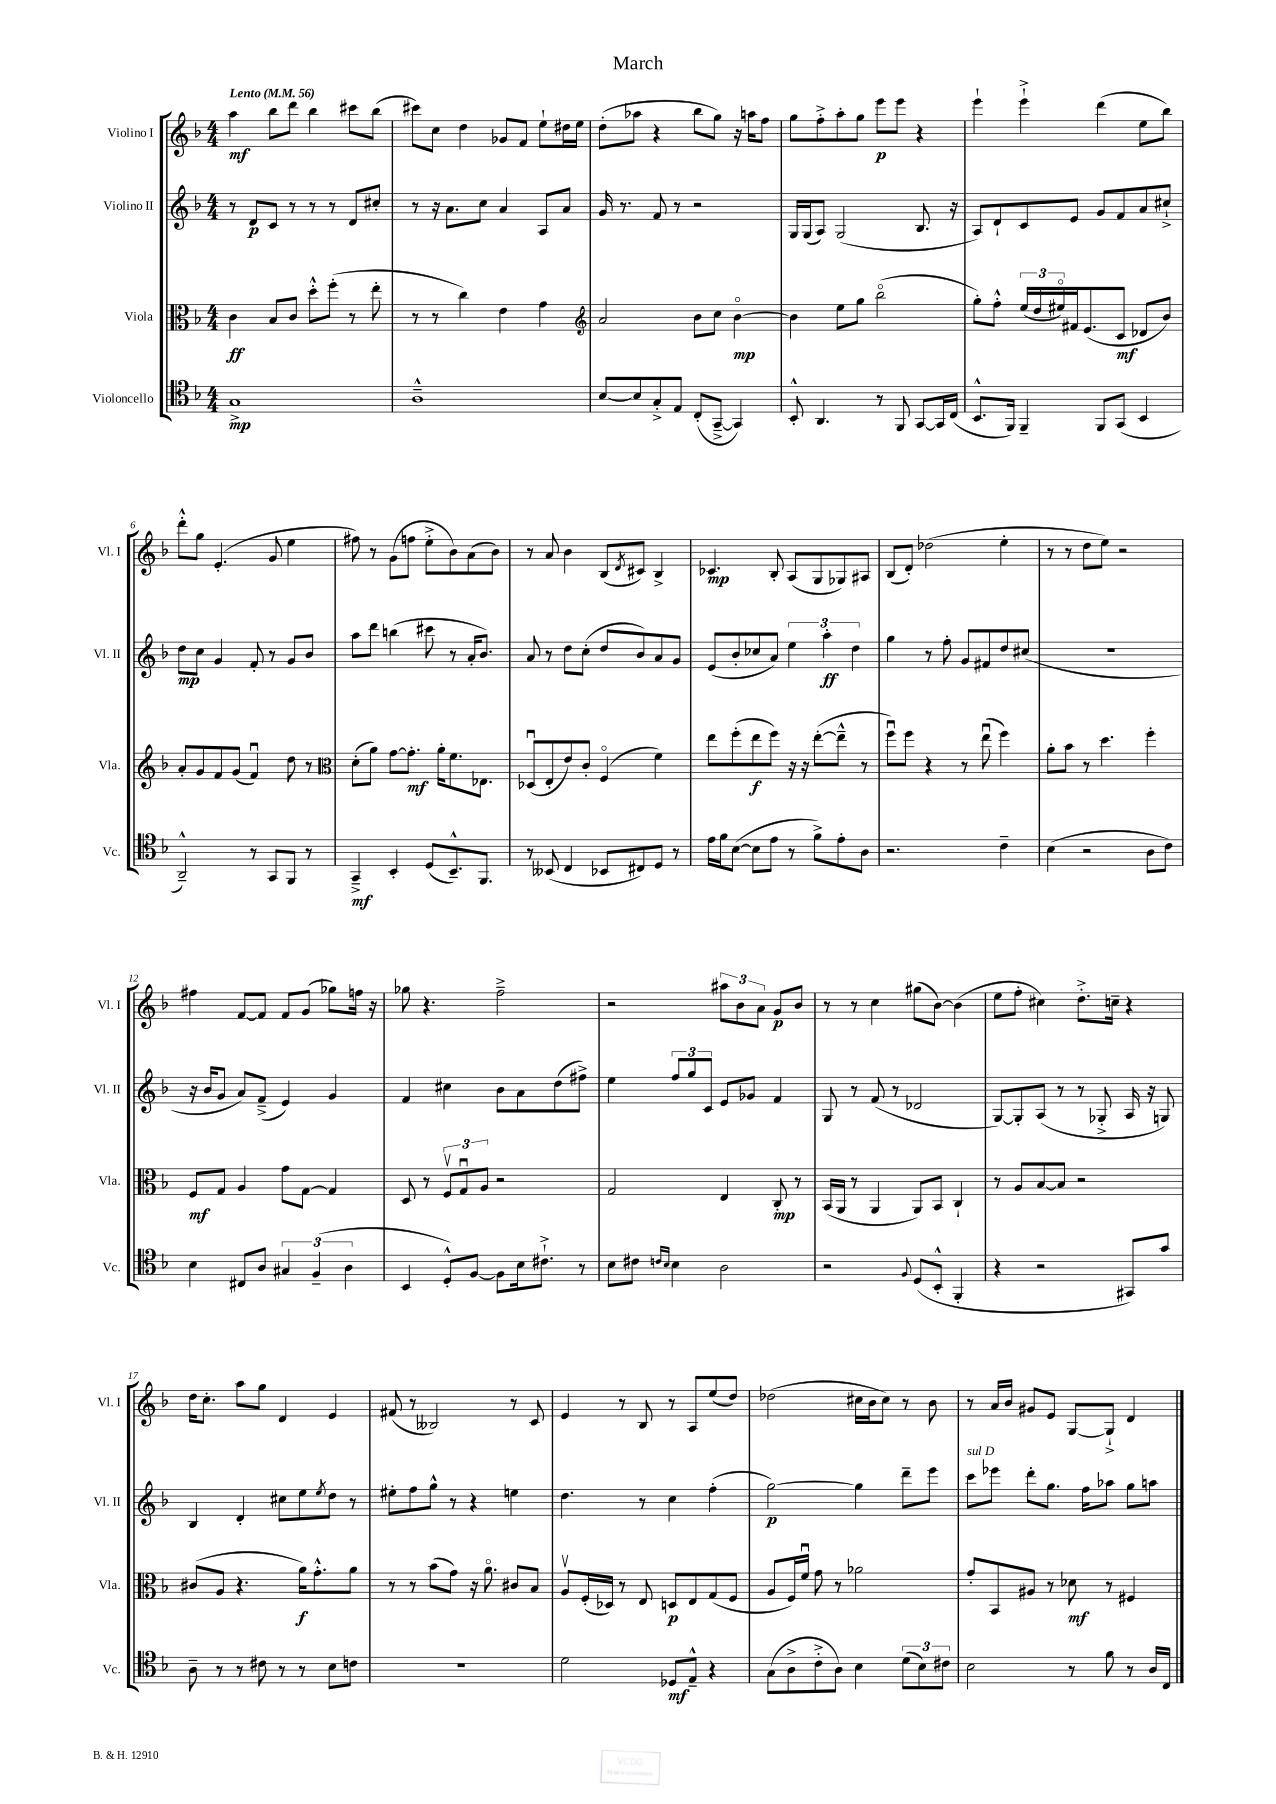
\header { title = "March" }
<<
\new StaffGroup <<
\new Staff = "s0" \with { instrumentName = "Violino I" shortInstrumentName = "Vl. I" } {
    \clef treble \key f \major \numericTimeSignature \time 4/4 \tempo "Lento" 4 = 56
    a''4\mf bes''8 d'''8 bes''4 cis'''8 bes''8( |
    cis'''8) c''8 d''4 ges'8 f'8 e''8-! dis''16 e''16 |
    d''8-.( aes''8 r4 bes''8 g''8) r16 a''16 f''8 |
    g''8 f''8-.-> a''8-. g''8 e'''8\p e'''8 r4 |
    e'''4-! e'''4-!-> d'''4( e''8 bes''8) |
    d'''8-.-^ g''8 e'4.-.( g'8 e''4 |
    fis''8) r8 g'8( f''8 e''8-.-> bes'8) a'8( bes'8) |
    r8 a'8 bes'4 bes8( \acciaccatura { d'8 } cis'8) bes4-> |
    ces'4.\mp bes8-. a8( g8 ges8) ais8 |
    bes8( d'8-.) des''2( e''4-. |
    r8 r8 d''8 e''8) r2 |
    fis''4 f'8~ f'8 f'8 g'8( ges''8) f''16 r16 |
    ges''8 r4. f''2---> |
    r2 \tuplet 3/2 { ais''8 bes'8 a'8 } g'8\p bes'8 |
    r8 r8 c''4 gis''8( bes'8~) bes'4( |
    e''8 f''8-. cis''4) d''8.-.-> c''16-- r4 |
    d''16 c''8.-. a''8 g''8 d'4 e'4 |
    fis'8( r8 beses2) r8 c'8 |
    e'4 r8 bes8 r8 a8 e''8( d''8) |
    des''2( cis''16 bes'16 cis''8) r8 bes'8 |
    r8 a'16 bes'16 gis'8 e'8 g8~ g8-!-> d'4 \bar "|." |
}
\new Staff = "s1" \with { instrumentName = "Violino II" shortInstrumentName = "Vl. II" } {
    \clef treble \key f \major \numericTimeSignature \time 4/4
    r8 d'8\p c'8 r8 r8 r8 d'8 cis''8-. |
    r8 r16 a'8. c''8 a'4 a8 a'8 |
    g'16 r8. f'8 r8 r2 |
    g16 g16( a8) g2( bes8. r16 |
    a8) d'8-! c'8 e'8 g'8 f'8 a'8 cis''8-!-> |
    d''8\mp c''8 g'4 f'8-. r8 g'8 bes'8 |
    a''8 d'''8 b''4( cis'''8 r8 a'16-. bes'8.) |
    a'8 r8 d''8 c''8-.( d''8 bes'8) a'8 g'8 |
    e'8( bes'8-. ces''8 a'8) \tuplet 3/2 { e''4 a''4-.\ff d''4 } |
    g''4 r8 f''8-. g'8 fis'8 d''8 cis''8( |
    r1 |
    r16 bes'16 g'8 a'8) f'8--->( e'4) g'4 |
    f'4 cis''4 bes'8 a'8 d''8( fis''8->) |
    e''4 \tuplet 3/2 { f''8 g''8 c'8 } e'8 ges'8 f'4 |
    g8 r8 f'8( r8 des'2 |
    g8~) g8-. a8( r8 r8 ges8-.-> a16 r16 g8) |
    bes4 d'4-. cis''8 e''8 \acciaccatura { e''8 } d''8 r8 |
    eis''8-. f''8 g''8-^ r8 r4 e''4 |
    d''4. r8 c''4 f''4-.( |
    g''2~\p) g''4 d'''8-- e'''8 |
    c'''8^\markup { \italic "sul D" } ees'''8 d'''8-. g''8. f''16 aes''8 g''8 a''8 \bar "|." |
}
\new Staff = "s2" \with { instrumentName = "Viola" shortInstrumentName = "Vla." } {
    \clef alto \key f \major \numericTimeSignature \time 4/4
    c'4\ff bes8 c'8 d''8-.-^ f''8-.( r8 e''8-. |
    r8 r8 c''4) e'4 g'4 |
    \clef treble a'2 bes'8 c''8 bes'4~\flageolet\mp |
    bes'4 e''8 g''8 bes''2\flageolet( |
    g''8-.) f''8-.-^ \tuplet 3/2 { e''16( d''16 eis''16\flageolet) } fis'16 e'8.( c'8\mf des'8 bes'8) |
    a'8-. g'8 f'8 g'8( f'4\downbow) d''8 r8 |
    \clef alto d'8-.( a'8) g'8~ g'8.-.\mf a'16-. f'8. ees8. |
    des8\downbow( e8-. e'8) c'8-. f4\flageolet( f'4) |
    e''8 f''8-.( e''8\f f''8) r16 r16 e''8~-.( e''8---^ r8 |
    f''8\downbow) f''8 r4 r8 e''8\downbow( f''4) |
    a'8-. bes'8 r8 d''4. f''4-. |
    f8\mf g8 a4 g'8 g8~ g4 |
    d8 r8 \tuplet 3/2 { f8\upbow g8\downbow a8 } r2 |
    g2 e4 c8-.\mp r8 |
    bes,16( a,16 r8 a,4 a,8) bes,8 c4-! |
    r8 a8 bes8~ bes8 r2 |
    cis'8( a8 r4. a'16\f) g'8.-.-^ a'8 |
    r8 r8 bes'8( g'8) r16 a'8.\flageolet cis'8 bes8 |
    a8\upbow f16-.( des16) r8 e8 d8\p e8 g8( f8 |
    a8 f16) f'16\downbow g'8 r8 aes'2 |
    g'8-. bes,8 ais8 r8 des'8\mf r8 fis4 \bar "|." |
}
\new Staff = "s3" \with { instrumentName = "Violoncello" shortInstrumentName = "Vc." } {
    \clef tenor \key f \major \numericTimeSignature \time 4/4
    g1->\mp |
    a1---^ |
    bes8~ bes8 g8-.-> e8 c8-.( g,8~---> g,4) |
    bes,8-.-^ a,4. r8 f,8 g,8~ g,16 c16( |
    bes,8.-^ f,16) f,4-- f,8 g,8( bes,4 |
    a,2---^) r8 g,8 f,8 r8 |
    g,4--->\mf bes,4-. d8( bes,8.---^) f,8. |
    r8 beses,8( c4 bes,8 cis8) d8 r8 |
    e'16 f'16 bes8~( bes8 e'8 r8 f'8->) e'8-. a8 |
    r2. c'4-- |
    bes4( r2 a8 c'8) |
    bes4 cis8 a8 \tuplet 3/2 { gis4 f4--( a4 } |
    bes,4 d8-.-^) f8~ f8 bes16 cis'8.-!-> r8 |
    bes8 cis'8 \grace { c'16 bes16 } bes4 a2 |
    r2 \appoggiatura { f8 } d8( bes,8-.-^ f,4-. |
    r4 r2 gis,8) g'8 |
    a8-- r8 r8 cis'8 r8 r8 bes8 c'8 |
    R1 |
    d'2 des8\mf e8---^ r4 |
    g8( a8-> c'8-.-> a8) bes4 \tuplet 3/2 { d'8( bes8) cis'8 } |
    bes2 r8 f'8 r8 a16 c16 \bar "|." |
}
>>
>>
